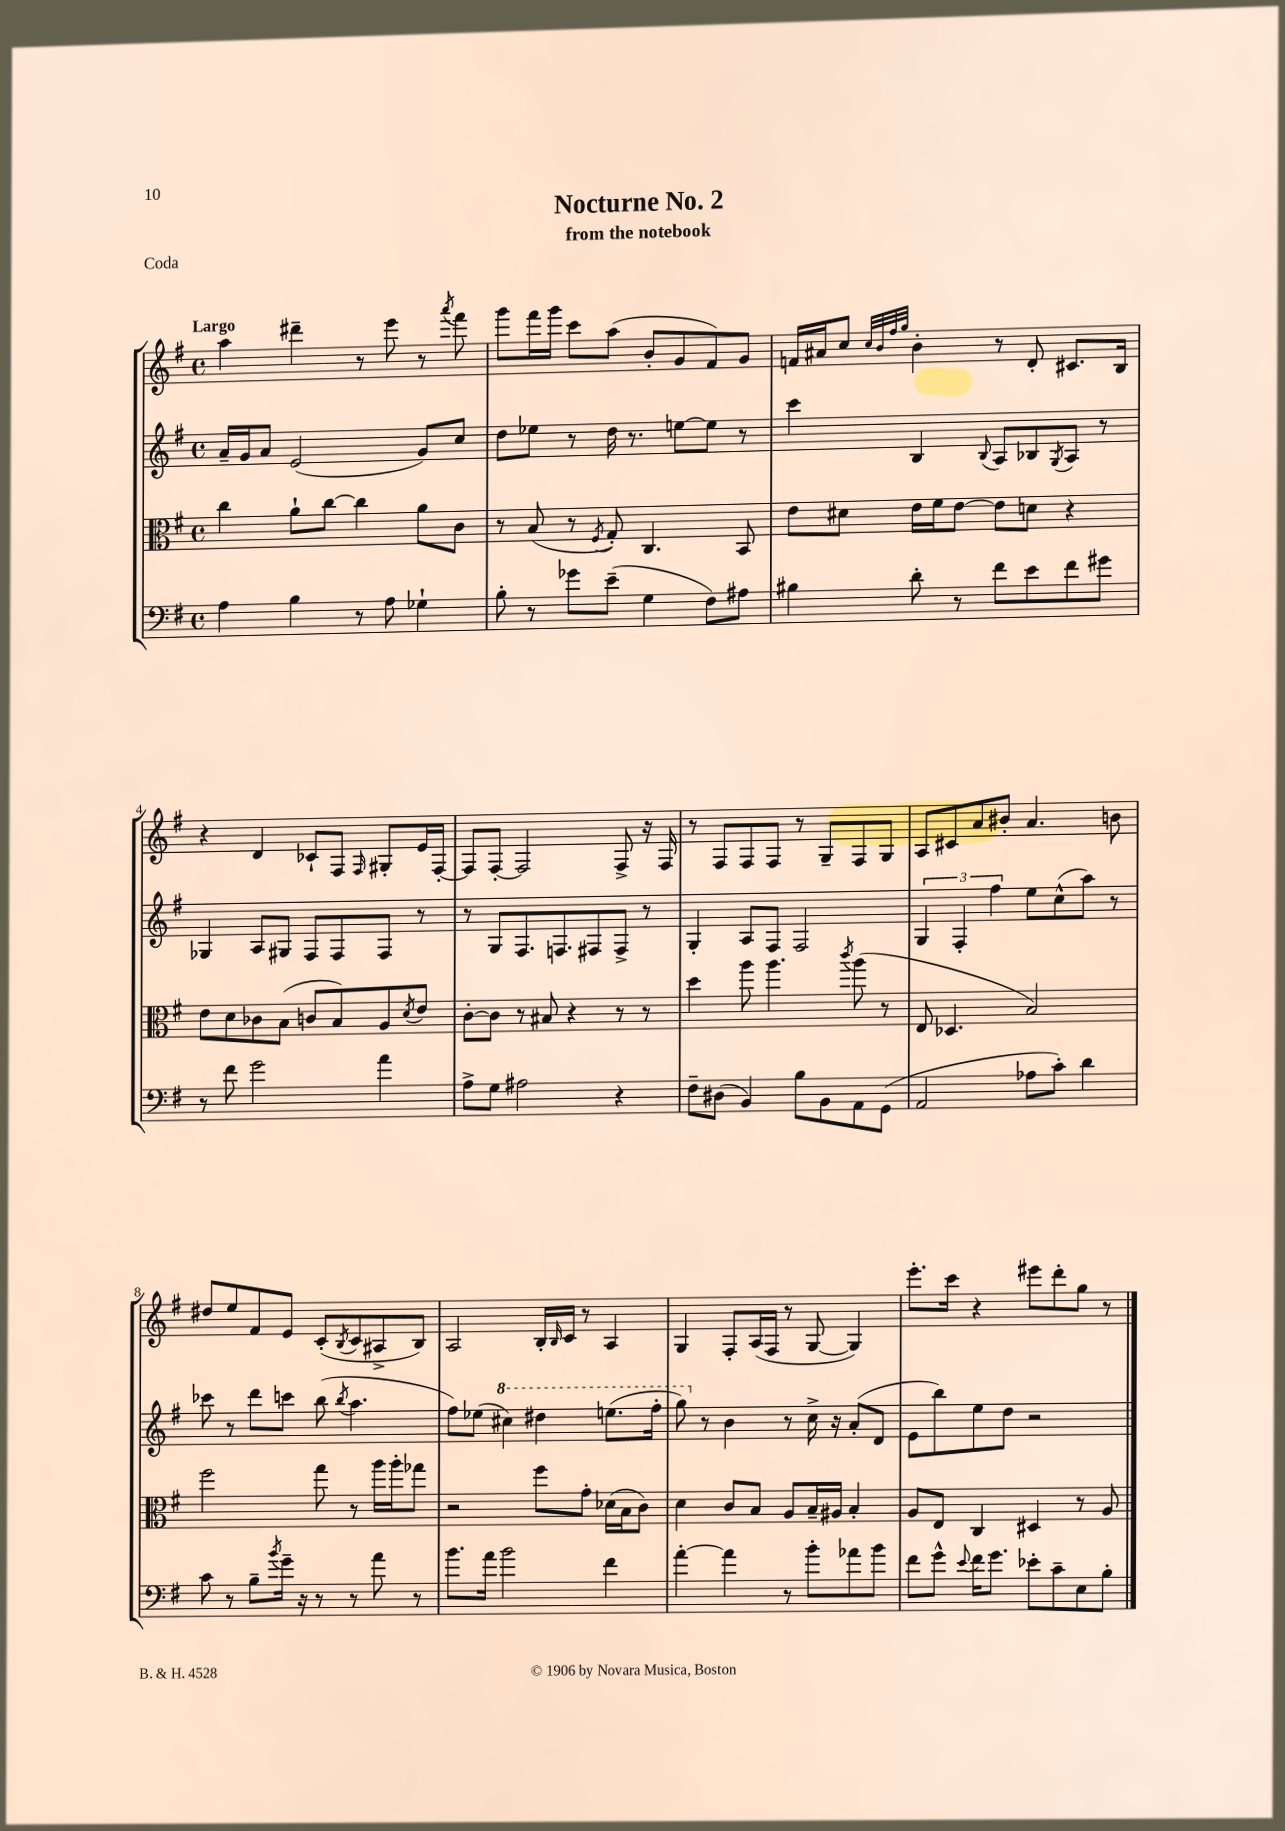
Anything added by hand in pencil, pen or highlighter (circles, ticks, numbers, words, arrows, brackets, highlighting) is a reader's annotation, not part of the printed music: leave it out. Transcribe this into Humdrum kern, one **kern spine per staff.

**kern	**kern	**kern	**kern
*staff4	*staff3	*staff2	*staff1
*clefF4	*clefC3	*clefG2	*clefG2
*k[f#]	*k[f#]	*k[f#]	*k[f#]
*M4/4	*M4/4	*M4/4	*M4/4
*met(c)	*met(c)	*met(c)	*met(c)
4A	4cc	16a~	4aa
.	.	16g	.
.	.	8a	.
4B	8a`	(2e	4ddd#~
.	[8cc	.	.
8r	4cc]	.	8r
8A	.	.	8eee
4G-`	8a	8g)	8r
.	.	.	8qaaa
.	8c	8cc	8fff#
=	=	=	=
8B'	8r	8dd	8ggg
8r	(8B	8ee-	16fff#
.	.	.	16ggg
8g-	8r	8r	8ccc
.	8qF#	.	.
(8e~	8G')	16dd	(8aa
.	.	8.r	.
4G	4.C	.	8b'
.	.	[8ee	8g
8F#)	.	8ee]	8f#)
8A#	8BB	8r	8g
=	=	=	=
4B#	8e	4ccc	16f
.	.	.	16a#
.	8d#	.	8cc
.	.	.	32qqcc
.	.	.	32qqb
.	.	.	32qqff#
.	.	.	32qqgg
8d'	16e	4B	4b'
.	16f#	.	.
8r	[8e	.	.
.	.	8qqB	.
8f#	8e]	8A	8r
8e	8d	8B-	8d'
.	.	8qG	.
8f#	4r	8A	8.c#
8g#	.	8r	.
.	.	.	16B
=	=	=	=
8r	8e	4G-	4r
8f#	8d	.	.
2g	8c-	8A	4d
.	(8B	8G#	.
.	8c	8F#	8c-`
.	8B)	8F#	8F#
.	.	.	16qqF#
4a	8A	8F#	8G#'
.	8qd	.	.
.	8e	8r	16e
.	.	.	[16F#'
=	=	=	=
8A^	[8c'	8r	8F#]
8G	8c]	8G	[8F#'
2A#	8r	8.F#	2F#]
.	8B#	.	.
.	.	8.F	.
.	4r	.	.
.	.	8F#	.
4r	8r	8F#^	8F#^
.	8r	8r	16r
.	.	.	16F#
=	=	=	=
8F#~	4dd	4G'	8r
(8D#	.	.	8F#
4BB)	8aa	8A	8F#
.	4.aa	8F#	8F#
8B	.	2F#	8r
8BB	.	.	8G~
.	8qccc	.	.
8AA	(8aa	.	8F#
(8GG	8r	.	8G
=	=	=	=
2AA	8E	6G	8A
.	4.D-	.	8c#
.	.	6F#'	.
.	.	.	8a
.	.	6ff#	.
.	.	.	8b#'
8A-	2B)	8ee	4.a
8c')	.	(8cc^^	.
4d	.	8aa)	.
.	.	8r	8b
=	=	=	=
8c	2ff#	8ccc-	8dd#
8r	.	8r	8ee
8B~	.	8ddd	8f#
8qb	.	.	.
16g~	.	8ccc	8e
16r	.	.	.
8r	8gg	(8bb	(8c'
.	.	8qbb	8qB
8r	8r	4.aa	8c
8a	16aa	.	8A#^
.	16aa'	.	.
8r	8gg-	.	8B)
=	=	=	=
8.b	2r	8ff#)	2A
.	.	(8ee-	.
16a	.	.	.
2b	.	4ccc#)	.
.	8ff#	4ddd#	16B'
.	.	.	16qqB
.	.	.	16c
.	8g'	.	8r
4f#	(16d-	(8.eee	4A
.	16B	.	.
.	8c)	.	.
.	.	16fff#'	.
=	=	=	=
[4a'	4d	8ggg)	4G
.	.	8r	.
4a]	8c	4b	8F#'
.	8B	.	(16A
.	.	.	16F#
8r	8A	8r	8r
8b'	16B~	16cc^	[8G
.	16A#	16r	.
8a-	4B'	(8a'	4G])
8b	.	8d	.
=	=	=	=
8f#	8A	8e	8.eee'
8g^^	8E	8bb)	.
.	.	.	16ccc
8qqe	.	.	.
16f#	4C	8ee	4r
8.g	.	.	.
.	.	8dd	.
8e-'	4D#	2r	8eee#
8c~	.	.	8ddd'
8E	8r	.	8gg
8B'	8A	.	8r
==	==	==	==
*-	*-	*-	*-
